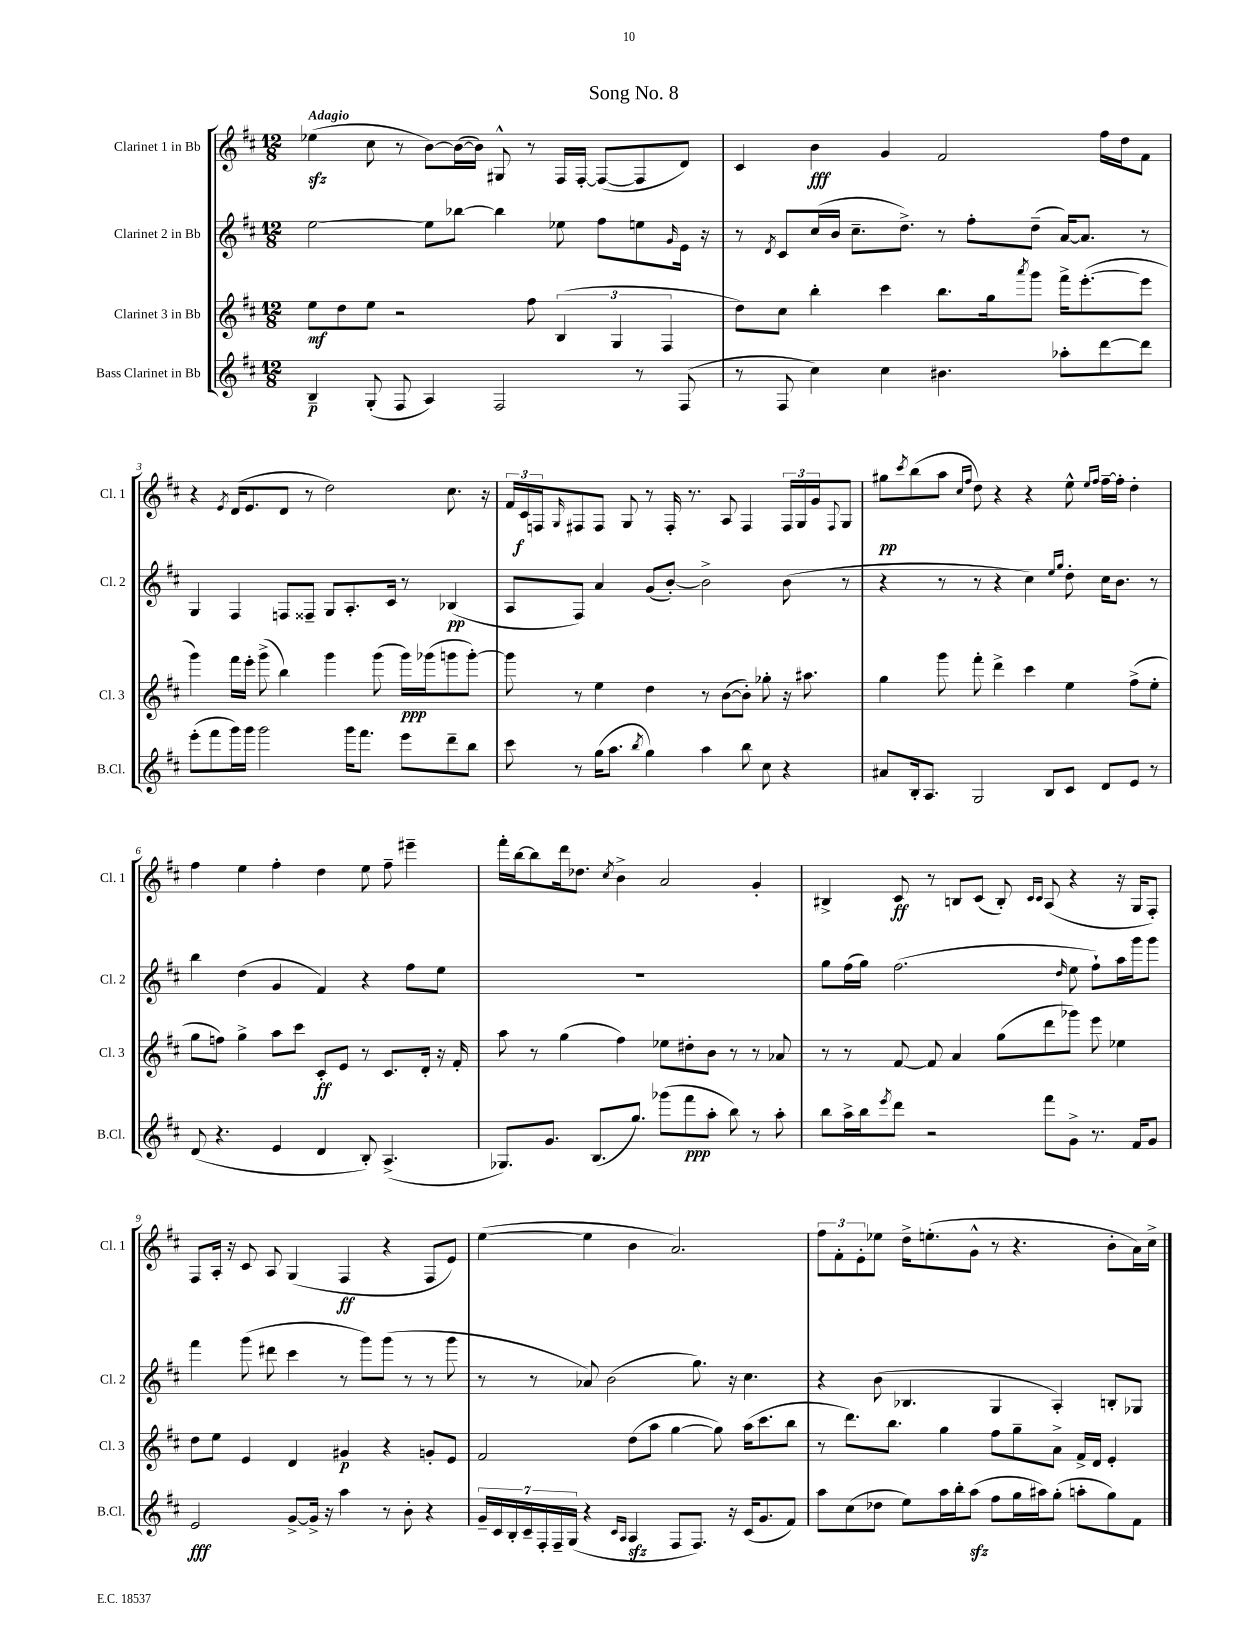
\header { title = "Song No. 8" }
<<
\new StaffGroup <<
\new Staff = "s0" \with { instrumentName = "Clarinet 1 in Bb" shortInstrumentName = "Cl. 1" } {
    \clef treble \key d \major \numericTimeSignature \time 12/8 \tempo "Adagio"
    ees''4\sfz( cis''8 r8 b'8~) b'16~( b'16) gis8-^ r8 fis16 fis16~-. fis8~( fis8 d'8) |
    cis'4 b'4\fff g'4 fis'2 fis''16 d''16 fis'8 |
    r4 \acciaccatura { e'8 } d'16( e'8. d'8 r8 d''2) cis''8. r16 |
    \tuplet 3/2 { fis'16 cis'16\f f16 } \grace { g16 } fis8 fis8 g8 r8 fis16-. r8. a8 fis4 \tuplet 3/2 { fis16 g16 g'16 } \appoggiatura { fis8 } g8 |
    gis''8\pp \acciaccatura { cis'''8 } b''8( a''8 \grace { cis''16 fis''16 } d''8) r4 r4 e''8-^ \grace { e''16 fis''16 } fis''16~-- fis''16-. d''4-. |
    fis''4 e''4 fis''4-. d''4 e''8 fis''8-- eis'''4-- |
    fis'''16-. b''16~ b''8 d'''16 des''8. \acciaccatura { cis''8 } b'4-> a'2 g'4-. |
    bis4-> cis'8\ff r8 b8 cis'8( b8-.) \grace { cis'16 cis'16 } a8( r4 r16 g16 fis8-.) |
    fis8 a16-. r16 cis'8 a8 g4( fis4\ff r4 fis8 e'8) |
    e''4~( e''4 b'4 a'2.) |
    \tuplet 3/2 { fis''8 fis'8-. e'8-. } ees''8 d''16-> e''8.-.( g'8-^ r8 r4. b'8-. a'16) cis''16-> \bar "|." |
}
\new Staff = "s1" \with { instrumentName = "Clarinet 2 in Bb" shortInstrumentName = "Cl. 2" } {
    \clef treble \key d \major \numericTimeSignature \time 12/8
    e''2~ e''8 bes''8~ bes''4 ees''8 fis''8 e''8 \grace { g'16 } e'16 r16 |
    r8 \acciaccatura { d'8 } cis'8 cis''16( b'16 cis''8.-- d''8.->) r8 fis''8-. d''8--( a'16~) a'8. r8 |
    g4 fis4 f8 fisis8-- g8 a8.-. cis'16 r8 bes4\pp( |
    a8 fis8) a'4 g'8( b'8~-.) b'2-> b'8( r8 |
    r4 r8 r8 r4 cis''4) \grace { e''16 g''16 } d''8-. cis''16 b'8. r8 |
    b''4 d''4( g'4 fis'4) r4 fis''8 e''8 |
    R1. |
    g''8 fis''16( g''16) fis''2.( \grace { d''16 } e''8 fis''8-!) a''16 g'''16 g'''8 |
    fis'''4 g'''8( dis'''8 cis'''4 r8 g'''8) g'''8( r8 r8 g'''8 |
    r8 r8 aes'8) b'2( g''8.) r16 cis''4. |
    r4 b'8( bes4. g4 a4-.) b8-. ges8 \bar "|." |
}
\new Staff = "s2" \with { instrumentName = "Clarinet 3 in Bb" shortInstrumentName = "Cl. 3" } {
    \clef treble \key d \major \numericTimeSignature \time 12/8
    e''8\mf d''8 e''8 r2 fis''8 \tuplet 3/2 { b4( g4 fis4 } |
    d''8) cis''8 b''4-. cis'''4 b''8. g''16 \acciaccatura { a'''8 } g'''8 fis'''16-> e'''8.~-.( e'''8 |
    g'''4) fis'''16 e'''16-. g'''8->( b''4) g'''4 g'''8( g'''16\ppp) ges'''16( g'''8 g'''8~-.) |
    g'''8 r8 e''4 d''4 r8 b'8~( b'8-.) ges''8-. r16 ais''8. |
    g''4 g'''8 fis'''8-. d'''4-> cis'''4 e''4 fis''8->( e''8-. |
    g''8 f''8) g''4-> a''8 cis'''8 cis'8-.\ff e'8 r8 cis'8. d'16-. r16 fis'16-. |
    a''8 r8 g''4( fis''4) ees''8 dis''8-. b'8 r8 r8 aes'8 |
    r8 r8 fis'8~ fis'8 a'4 g''8( d'''8 ges'''8) e'''8 ees''4 |
    d''8 e''8 e'4 d'4 gis'4\p r4 g'8-. e'8 |
    fis'2 d''8( a''8 g''4~ g''8) a''16( cis'''8. b''8 |
    r8 d'''8.) b''8. g''4 fis''8 g''8-- a'8-> fis'16-> d'16 e'4-. \bar "|." |
}
\new Staff = "s3" \with { instrumentName = "Bass Clarinet in Bb" shortInstrumentName = "B.Cl." } {
    \clef treble \key d \major \numericTimeSignature \time 12/8
    b4--\p g8-.( fis8 a4) fis2 r8 fis8( |
    r8 fis8 cis''4) cis''4 bis'4. aes''8-. d'''8~ d'''8 |
    e'''8-.( fis'''8 g'''16) g'''16 g'''2 g'''16 fis'''8. e'''8 d'''8-- b''8 |
    cis'''8 r8 g''16( a''8. \acciaccatura { b''8 } g''4) a''4 b''8 cis''8 r4 |
    ais'8 b16-. a8. g2 b8 cis'8 d'8 e'8 r8 |
    d'8( r4. e'4 d'4 b8-.) a4.->( |
    ges8.) g'8. b8.( g''8.) ges'''8( fis'''8\ppp a''8-. b''8) r8 a''8-. |
    b''8 a''16-> b''16 \acciaccatura { e'''8 } d'''8 r2 fis'''8 g'8-> r8. fis'16 g'8 |
    e'2\fff g'8~-> g'16-> r16 a''4 r8 b'8-. r4 |
    \tuplet 7/4 { g'16-- cis'16 b16-. cis'16-- fis16-. fis16-- g16( } r4 \grace { cis'16 a16 } a4\sfz fis8 fis8.) r16 cis'16( g'8. fis'8) |
    a''8 cis''8( des''8 e''8) a''16 b''16-. a''8\sfz( fis''8 g''16 ais''16) g''8-.( a''8-. g''8) fis'8 \bar "|." |
}
>>
>>
